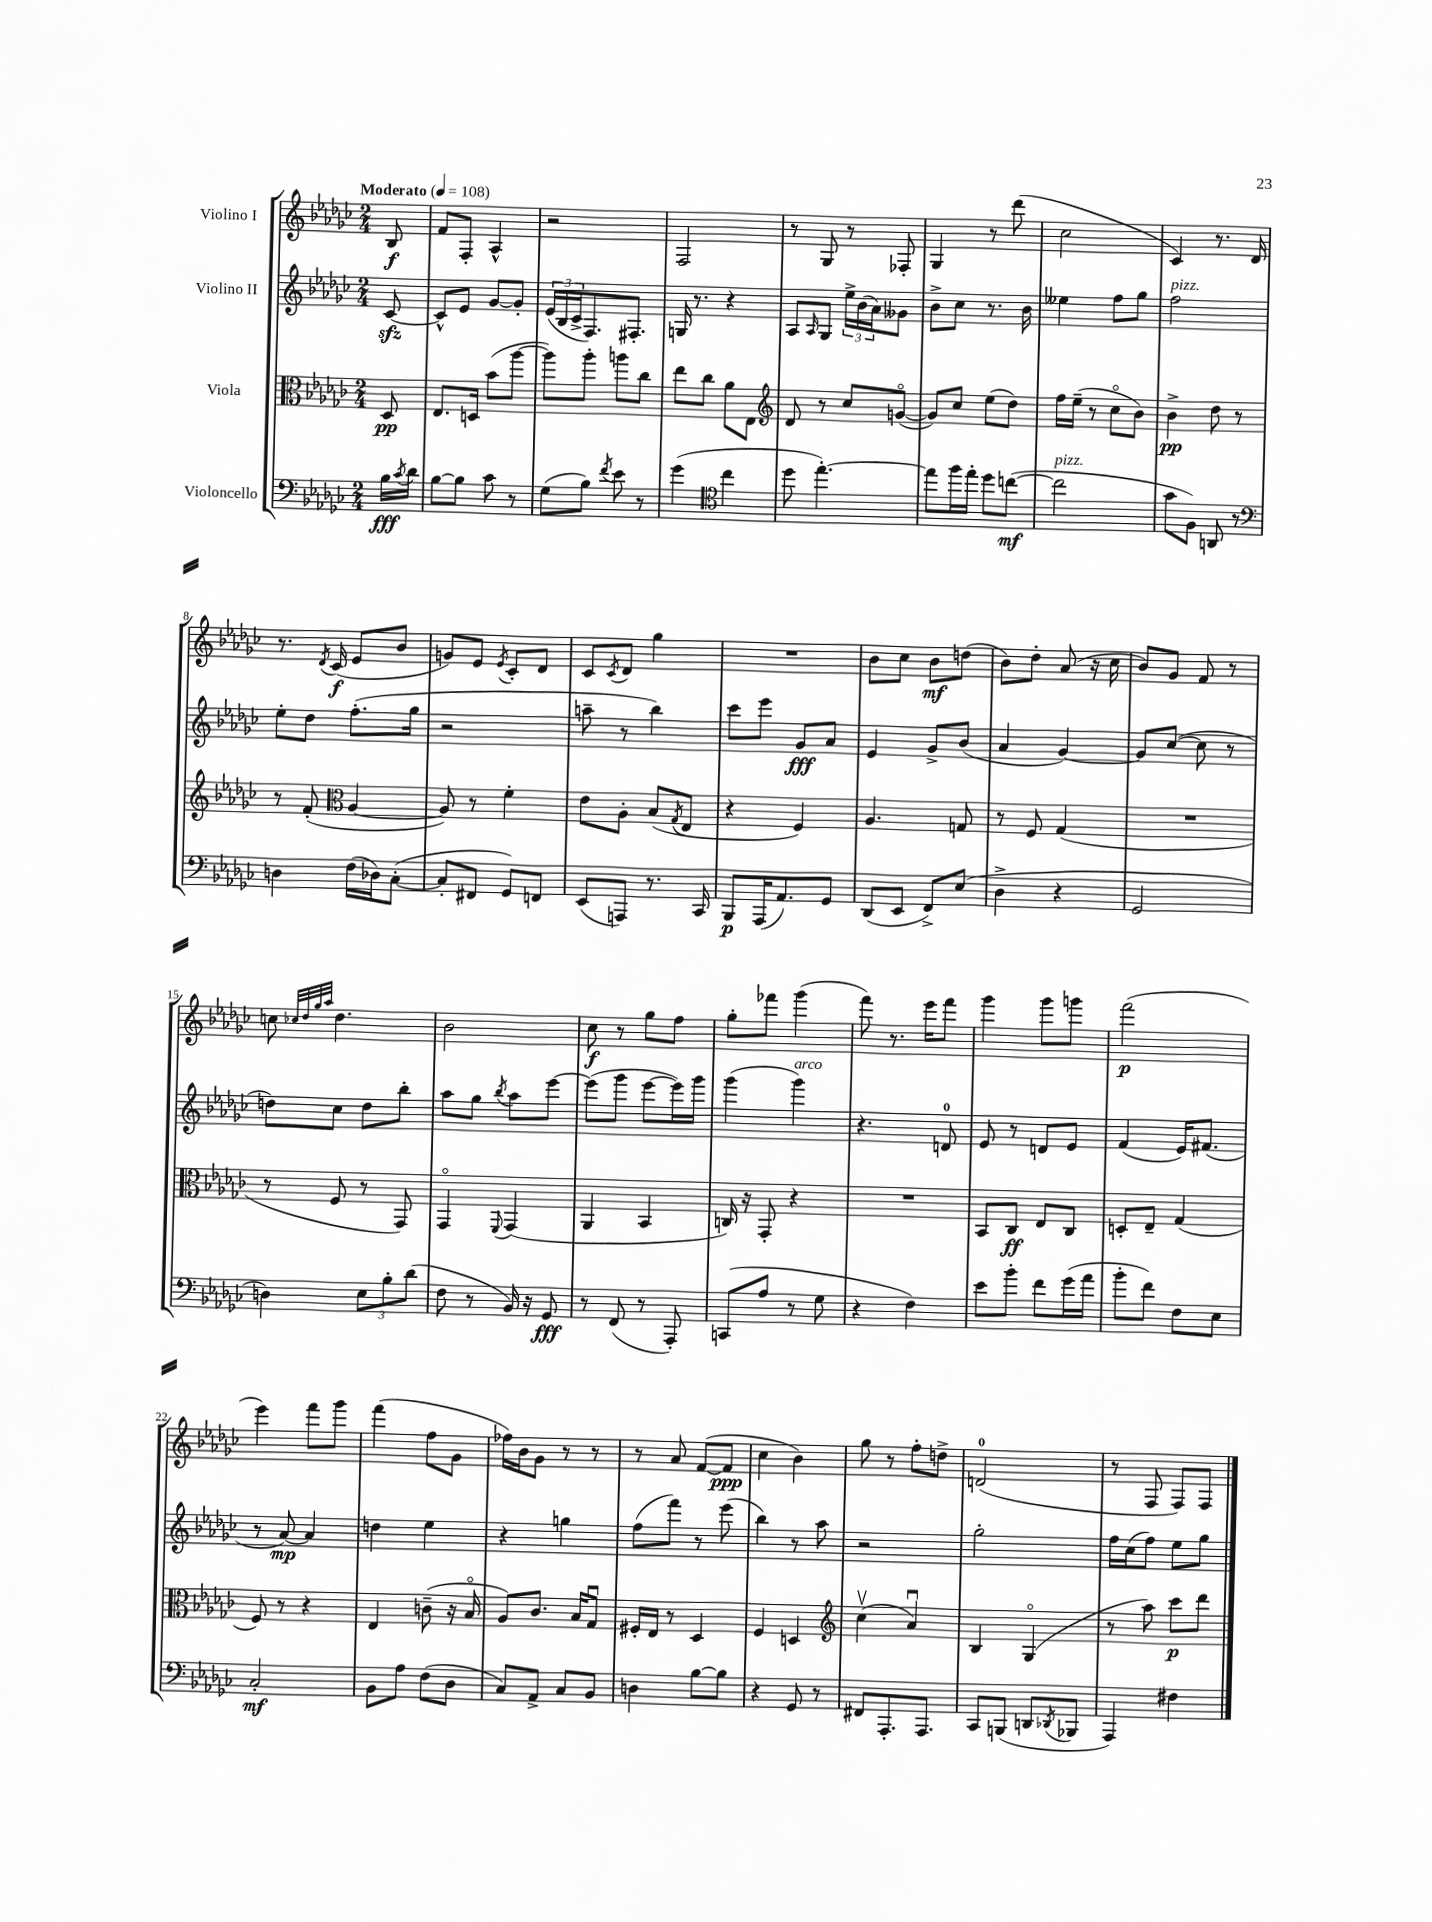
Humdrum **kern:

**kern	**dynam	**kern	**dynam	**kern	**dynam	**kern	**dynam
*part4	*part4	*part3	*part3	*part2	*part2	*part1	*part1
*staff4	*staff4	*staff3	*staff3	*staff2	*staff2	*staff1	*staff1
*I"Violoncello	*	*I"Viola	*	*I"Violino II	*	*I"Violino I	*
*clefF4	*	*clefC3	*	*clefG2	*	*clefG2	*
*k[b-e-a-d-g-c-]	*	*k[b-e-a-d-g-c-]	*	*k[b-e-a-d-g-c-]	*	*k[b-e-a-d-g-c-]	*
*M2/4	*	*M2/4	*	*M2/4	*	*M2/4	*
*MM108	*	*MM108	*	*MM108	*	*MM108	*
=	=	=	=	=	=	=	=
!	!	!	!	!	!	!LO:TX:a:B:t=Moderato	!
16B-\LL	fff	8D-/	pp	[8c-zz/	.	8B-/	f
8qc-/	.	.	.	.	.	.	.
16d-\JJ	.	.	.	.	.	.	.
=1	=1	=1	=1	=1	=1	=1	=1
[8B-\L	.	8.E-/L	.	8c-^^/L]	.	8f/L	.
8B-\J]	.	.	.	8e-/J	.	8F'/J	.
.	.	16Dn/Jk	.	.	.	.	.
8c-\	.	(8b-\L	.	[8g-/L	.	4A-^^/	.
8r	.	[8aa-\J	.	8g-'/J]	.	.	.
=2	=2	=2	=2	=2	=2	=2	=2
(8G-\L	.	8aa-\L])	.	(24e-/LL	.	2r	.
.	.	.	.	24B-/	.	.	.
.	.	.	.	24c-^/J	.	.	.
8B-\J)	.	8aa-'\J	.	8.F/)	.	.	.
8qf/	.	.	.	.	.	.	.
8e-\	.	8aan\L	.	.	.	.	.
.	.	.	.	8.F#X'/J	.	.	.
8r	.	8cc-\J	.	.	.	.	.
=3	=3	=3	=3	=3	=3	=3	=3
(4g-\	.	8ee-\L	.	16Gn/	.	2F/	.
.	.	.	.	8.r	.	.	.
.	.	8cc-\J	.	.	.	.	.
*clefC4	*	*	*	*	*	*	*
4cc-\	.	8a-\L	.	4r	.	.	.
.	.	8E-\J	.	.	.	.	.
=4	=4	=4	=4	=4	=4	=4	=4
*	*	*clefG2	*	*	*	*	*
8dd-\	.	8d-/	.	8A-/L	.	8r	.
.	.	.	.	16qqA-/	.	.	.
[4.ee-'\)	.	8r	.	8G-/J	.	8G-/	.
.	.	8cc-/L	.	24ee-^\LL	.	8r	.
.	.	.	.	(24b-\	.	.	.
.	.	.	.	24a-\J)	.	.	.
.	.	([8gn/J	.	8g--X\J	.	8F-X'/	.
=5	=5	=5	=5	=5	=5	=5	=5
8ee-\L]	.	8g/L])	.	8b-^\L	.	4G-/	.
16ff\L	.	8cc-/J	.	8cc-\J	.	.	.
16ee-'\JJ	.	.	.	.	.	.	.
8dd-\L	.	(8ee-\L	.	8.r	.	8r	.
([8ccn\J	mf	8dd-\J)	.	.	.	(8ddd-\	.
.	.	.	.	16b-\	.	.	.
=6	=6	=6	=6	=6	=6	=6	=6
!LO:TX:a:i:t=pizz.	!	!	!	!	!	!	!
2cc\]	.	16ff\LL	.	4ee--X\	.	2cc-\	.
.	.	(16ee-~\JJ	.	.	.	.	.
.	.	8r	.	.	.	.	.
.	.	8cc-\L	.	8ff\L	.	.	.
.	.	8b-\J)	.	8gg-\J	.	.	.
=7	=7	=7	=7	=7	=7	=7	=7
!	!	!	!	!LO:TX:a:i:t=pizz.	!	!	!
8g-\L	.	4b-^\	pp	2ff\	.	4c-/)	.
8F\J)	.	.	.	.	.	.	.
8AAn/	.	8dd-\	.	.	.	8.r	.
8r	.	8r	.	.	.	.	.
.	.	.	.	.	.	16d-/	.
!!LO:LB:g=z
=8	=8	=8	=8	=8	=8	=8	=8
*clefF4	*	*	*	*	*	*	*
4Dn\	.	8r	.	8ee-'\L	.	8.r	.
.	.	(8f'/	.	8dd-\J	.	.	.
.	.	.	.	.	.	8qd-/	.
.	.	.	.	.	.	(16c-/	f
*	*	*clefC3	*	*	*	*	*
(16F\LL	.	[4A-/	.	(8.ff'\L	.	8e-/L	.
16D-X\J)	.	.	.	.	.	.	.
([8C-'\J	.	.	.	.	.	8b-/J	.
.	.	.	.	16gg-\Jk	.	.	.
=9	=9	=9	=9	=9	=9	=9	=9
8C-'/L]	.	8A-/])	.	2r	.	8gn/L)	.
8FF#X/J	.	8r	.	.	.	8e-/J	.
.	.	.	.	.	.	8qe-/	.
8GG-/L)	.	4f'\	.	.	.	8c-'/L	.
8FFn/J	.	.	.	.	.	8d-/J	.
=10	=10	=10	=10	=10	=10	=10	=10
(8EE-/L	.	8e-\L	.	8aan~\	.	8c-/L	.
.	.	.	.	.	.	8qc-/	.
8AAAn/J)	.	8A-'\J	.	8r	.	8d-/J	.
8.r	.	(8B-/L	.	4bb-\)	.	4gg-\	.
.	.	8qG-/	.	.	.	.	.
.	.	8E-/J	.	.	.	.	.
16CC-/	.	.	.	.	.	.	.
=11	=11	=11	=11	=11	=11	=11	=11
8BBB-/L	p	4r	.	8ccc-\L	.	2r	.
(16AAA-/K	.	.	.	8eee-\J	.	.	.
8.AA-/)	.	.	.	.	.	.	.
.	.	4F/)	.	8g-/L	fff	.	.
8GG-/J	.	.	.	8a-/J	.	.	.
=12	=12	=12	=12	=12	=12	=12	=12
(8DD-/L	.	4.A-/	.	4e-/	.	8b-\L	.
8EE-/J	.	.	.	.	.	8cc-\J	.
8FF^/L)	.	.	.	8g-^/L	.	8b-\L	mf
(8E-/J	.	8Gn/	.	(8b-/J	.	(8ddn\J	.
=13	=13	=13	=13	=13	=13	=13	=13
4D-^\	.	8r	.	4a-/	.	8b-\L)	.
.	.	8F/	.	.	.	8dd-'\J	.
4r	.	(4G-/	.	[4g-/)	.	(8a-/	.
.	.	.	.	.	.	16r	.
.	.	.	.	.	.	16cc-\	.
=14	=14	=14	=14	=14	=14	=14	=14
2GG-/	.	2r	.	8g-/L]	.	8b-/L)	.
.	.	.	.	([8cc-/J	.	8g-/J	.
.	.	.	.	8cc-\]	.	8f/	.
.	.	.	.	8r	.	8r	.
!!LO:LB:g=z
=15	=15	=15	=15	=15	=15	=15	=15
4Dn\)	.	8r	.	8ddn\L)	.	8ccn\	.
.	.	.	.	.	.	32qqcc-X/LLL	.
.	.	.	.	.	.	32qqdd-/	.
.	.	.	.	.	.	32qqgg-/	.
.	.	.	.	.	.	32qqaa-/JJJ	.
.	.	8F/	.	8cc-\J	.	4.dd-\	.
12E-\L	.	8r	.	8dd\L	.	.	.
12B-'\	.	.	.	.	.	.	.
.	.	8GG-/)	.	8bb-'\J	.	.	.
(12d-\J	.	.	.	.	.	.	.
=16	=16	=16	=16	=16	=16	=16	=16
8F\	.	4GG-/	.	8aa-\L	.	2b-\	.
8r	.	.	.	8gg-\J	.	.	.
.	.	8qqFF/	.	8qbb-/	.	.	.
16BB-/)	.	(4GG-/	.	8aa-\L	.	.	.
16r	.	.	.	.	.	.	.
8GG-/	fff	.	.	[8eee-\J	.	.	.
=17	=17	=17	=17	=17	=17	=17	=17
8r	.	4AA-/	.	(8eee-\L]	.	8cc-\	f
(8FF/	.	.	.	8ggg-\J	.	8r	.
8r	.	4BB-/	.	[8eee-\L	.	8gg-\L	.
8AAA-'/)	.	.	.	16eee-\L])	.	8ff\J	.
.	.	.	.	16ggg-\JJ	.	.	.
=18	=18	=18	=18	=18	=18	=18	=18
(8CCn/L	.	16Cn/)	.	(4ggg-\	.	8gg-'\L	.
.	.	16r	.	.	.	.	.
8A-/J	.	8GG-'/	.	.	.	8fff-X\J	.
!	!	!	!	!LO:TX:a:i:t=arco	!	!	!
8r	.	4r	.	4ggg-\)	.	(4ggg-\	.
8G-\	.	.	.	.	.	.	.
=19	=19	=19	=19	=19	=19	=19	=19
4r	.	2r	.	4.r	.	8fff\)	.
.	.	.	.	.	.	8.r	.
4F\)	.	.	.	.	.	.	.
.	.	.	.	.	.	16eee-\KL	.
.	.	.	.	8dn/	.	8fff\J	.
=20	=20	=20	=20	=20	=20	=20	=20
8e-\L	.	8BB-/L	.	8e-/	.	4ggg-\	.
8b-'\J	.	8C-/J	ff	8r	.	.	.
8f\L	.	8E-/L	.	8dn/L	.	8ggg-\L	.
(16g-\L	.	8C-/J	.	8e-/J	.	8gggn\J	.
16a-\JJ	.	.	.	.	.	.	.
=21	=21	=21	=21	=21	=21	=21	=21
8b-'\L	.	8Dn'/L	.	(4f/	.	(2fff\	p
8f\J)	.	8E-~/J	.	.	.	.	.
8F\L	.	(4G-/	.	16e-/KL)	.	.	.
.	.	.	.	(8.f#X/J	.	.	.
8E-\J	.	.	.	.	.	.	.
!!LO:LB:g=z
=22	=22	=22	=22	=22	=22	=22	=22
2C-'/	mf	8F/)	.	8r	.	4eee-\)	.
.	.	8r	.	[8a-/)	mp	.	.
.	.	4r	.	4a-/]	.	8fff\L	.
.	.	.	.	.	.	8ggg-\J	.
=23	=23	=23	=23	=23	=23	=23	=23
8BB-\L	.	4E-/	.	4ddn\	.	(4fff\	.
8A-\J	.	.	.	.	.	.	.
(8F\L	.	(8cn~\	.	4ee-\	.	8ff\L	.
8D-\J	.	16r	.	.	.	8g-\J	.
.	.	16B-/	.	.	.	.	.
=24	=24	=24	=24	=24	=24	=24	=24
8C-/L)	.	8A-/L)	.	4r	.	16ff-X\LL)	.
.	.	.	.	.	.	16b-\J	.
8AA-^/J	.	8.c-/J	.	.	.	8g-\J	.
8C-/L	.	.	.	4ggn\	.	8r	.
.	.	16B-/KL	.	.	.	.	.
8BB-/J	.	8G-u/J	.	.	.	8r	.
=25	=25	=25	=25	=25	=25	=25	=25
4Dn\	.	16F#X'/LL	.	(8ff\L	.	8r	.
.	.	16E-/JJ	.	.	.	.	.
.	.	8r	.	8fff\J)	.	8a-/	.
[8B-\L	.	4D-/	.	8r	.	([8f/L	.
8B-\J]	.	.	.	(8eee-\	.	8f/J]	ppp
=26	=26	=26	=26	=26	=26	=26	=26
4r	.	4F/	.	4bb-\)	.	4cc-\	.
8GG-/	.	4Dn/	.	8r	.	4b-\)	.
8r	.	.	.	8aa-\	.	.	.
=27	=27	=27	=27	=27	=27	=27	=27
*	*	*clefG2	*	*	*	*	*
8FF#X/L	.	(4cc-v\	.	2r	.	8gg-\	.
8.AAA-'/	.	.	.	.	.	8r	.
.	.	4a-u/)	.	.	.	8ff'\L	.
8.AAA-/J	.	.	.	.	.	.	.
.	.	.	.	.	.	8ddn^\J	.
=28	=28	=28	=28	=28	=28	=28	=28
8CC-/L	.	4B-/	.	2gg-'\	.	(2dn/	.
(8BBBn/J	.	.	.	.	.	.	.
8DDn/L	.	(4G-/	.	.	.	.	.
8qDD-X/	.	.	.	.	.	.	.
8BBB-X/J	.	.	.	.	.	.	.
=29	=29	=29	=29	=29	=29	=29	=29
4AAA-/)	.	8r	.	16ff\LL	.	8r	.
.	.	.	.	(16cc-\J	.	.	.
.	.	8aa-\)	.	8ff\J)	.	8F/	.
4F#X\	.	8ccc-\L	p	8ee-\L	.	8F/L)	.
.	.	8ddd-\J	.	8gg-\J	.	8F/J	.
==	==	==	==	==	==	==	==
*-	*-	*-	*-	*-	*-	*-	*-
